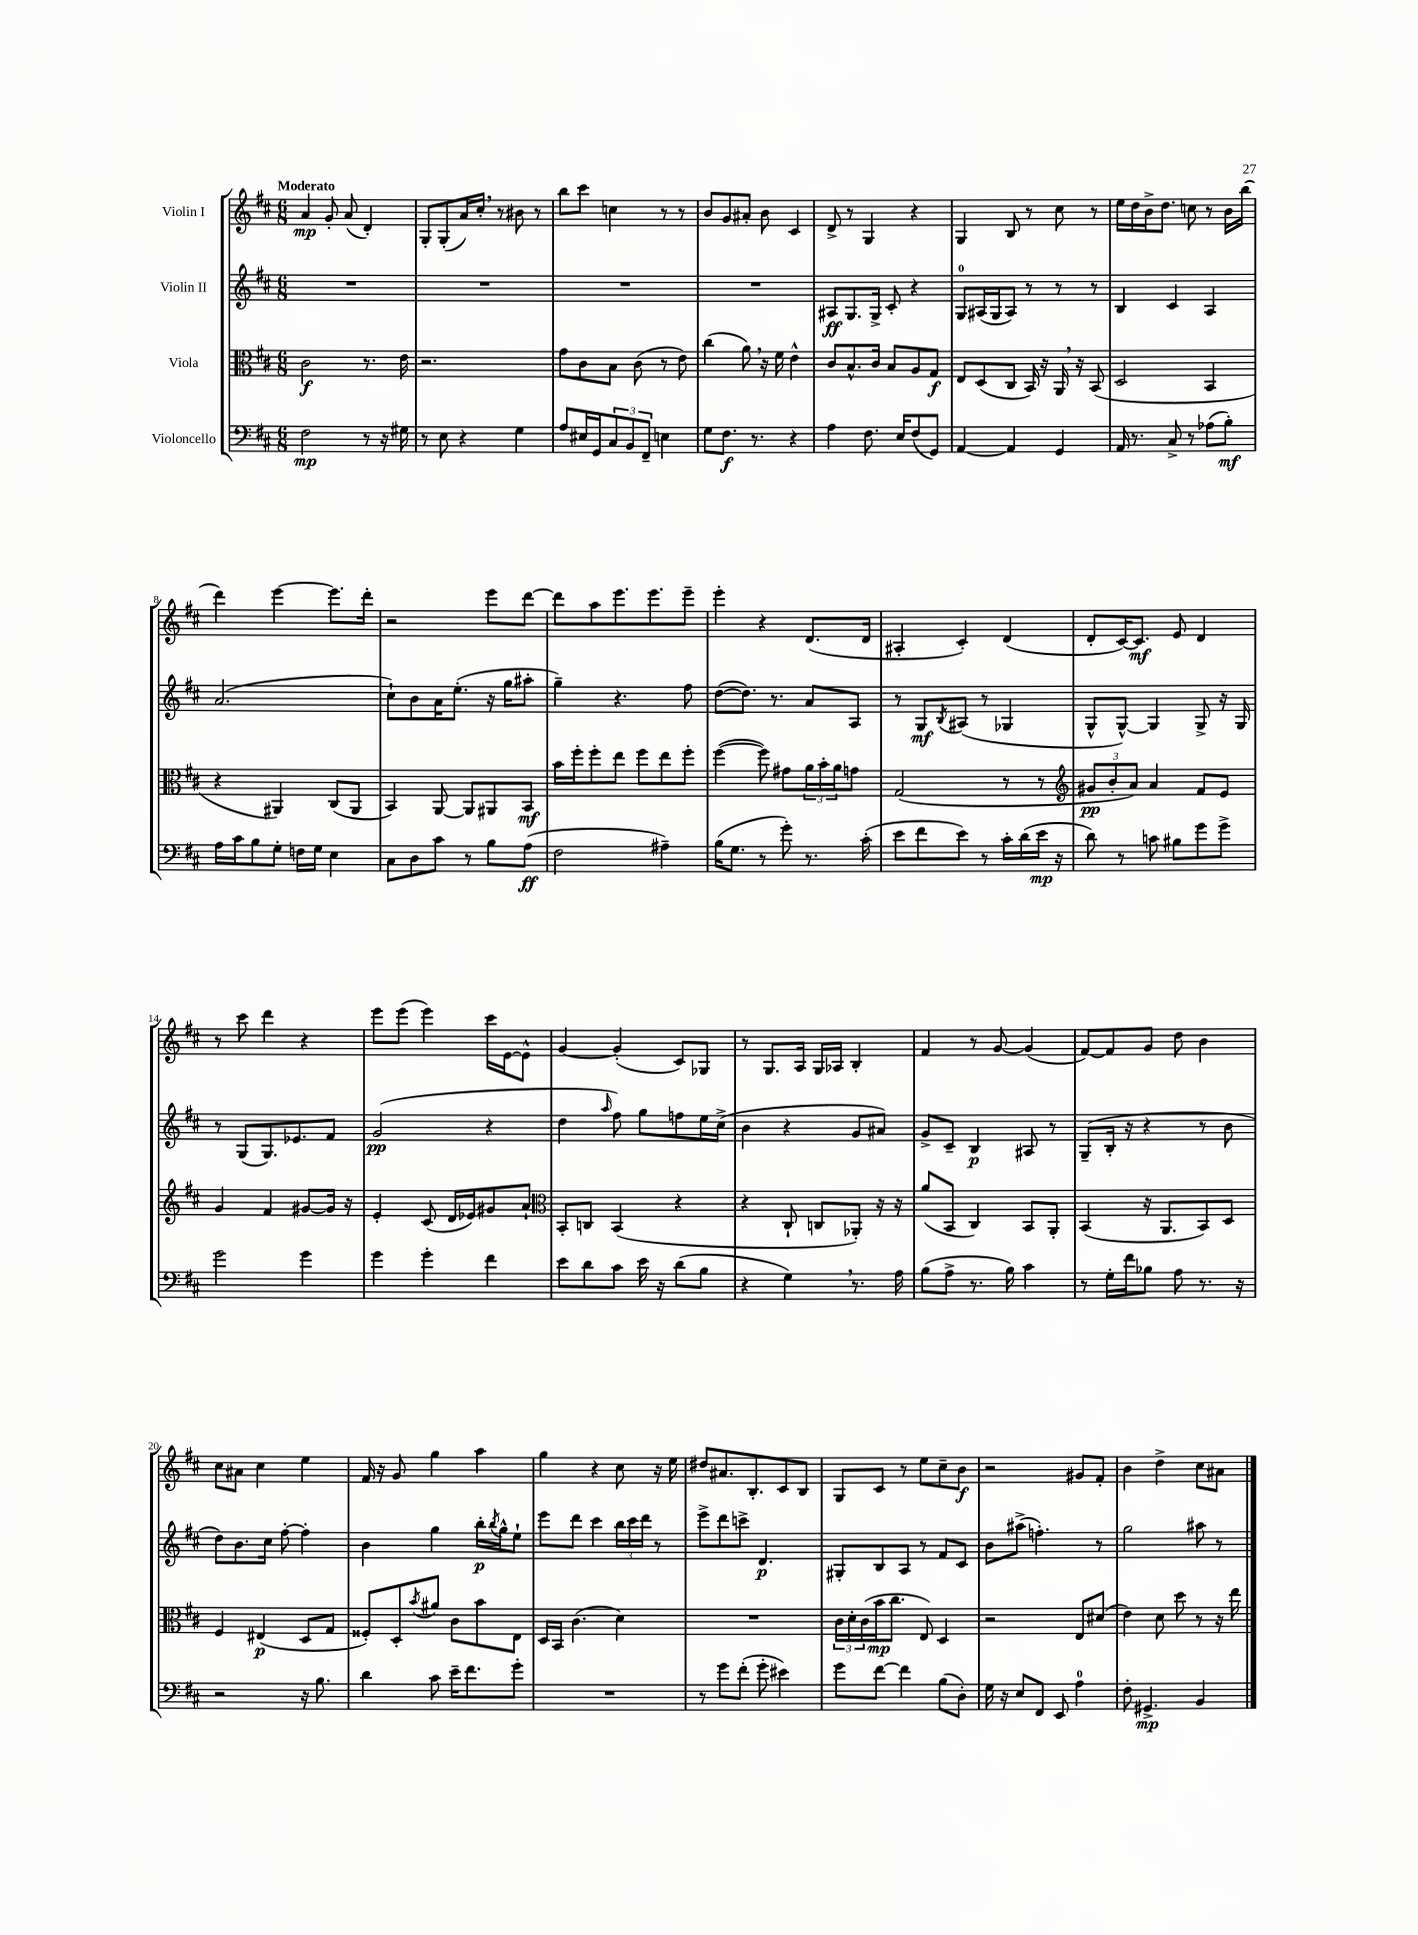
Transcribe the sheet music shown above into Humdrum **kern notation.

**kern	**dynam	**kern	**dynam	**kern	**dynam	**kern	**dynam
*part4	*part4	*part3	*part3	*part2	*part2	*part1	*part1
*staff4	*staff4	*staff3	*staff3	*staff2	*staff2	*staff1	*staff1
*I"Violoncello	*	*I"Viola	*	*I"Violin II	*	*I"Violin I	*
*clefF4	*	*clefC3	*	*clefG2	*	*clefG2	*
*k[f#c#]	*	*k[f#c#]	*	*k[f#c#]	*	*k[f#c#]	*
*M6/8	*	*M6/8	*	*M6/8	*	*M6/8	*
=1	=1	=1	=1	=1	=1	=1	=1
!	!	!	!	!	!	!LO:TX:a:B:t=Moderato	!
2F#\	mp	2c#\	f	2.r	.	4a/	mp
.	.	.	.	.	.	8g'/	.
.	.	.	.	.	.	(8a/	.
8r	.	8.r	.	.	.	4d'/)	.
16r	.	.	.	.	.	.	.
16G#X\	.	16e\	.	.	.	.	.
=2	=2	=2	=2	=2	=2	=2	=2
8r	.	2.r	.	2.r	.	8G'/L	.
8E\	.	.	.	.	.	(8G'/	.
4r	.	.	.	.	.	16a/L)	.
.	.	.	.	.	.	16cc#',/JJ	.
.	.	.	.	.	.	8r	.
4G\	.	.	.	.	.	8b#X\	.
.	.	.	.	.	.	8r	.
=3	=3	=3	=3	=3	=3	=3	=3
8A/L	.	8g\L	.	2.r	.	8bb\L	.
16E#X/L	.	8c#\	.	.	.	8ccc#\J	.
16GG/J	.	.	.	.	.	.	.
12C#/	.	8B\J	.	.	.	4ccn\	.
12BB/	.	.	.	.	.	.	.
.	.	(8c#\	.	.	.	.	.
12FF#~/J	.	.	.	.	.	.	.
4En\	.	8r	.	.	.	8r	.
.	.	8e\)	.	.	.	8r	.
=4	=4	=4	=4	=4	=4	=4	=4
8G\L	.	(4cc#\	.	2.r	.	8b/L	.
8.F#\J	f	.	.	.	.	8g/	.
.	.	8a,\)	.	.	.	8a#X'/J	.
8.r	.	.	.	.	.	.	.
.	.	16r	.	.	.	8b\	.
.	.	16f#\	.	.	.	.	.
4r	.	4e^^\	.	.	.	4c#/	.
=5	=5	=5	=5	=5	=5	=5	=5
4A\	.	8c#/L	.	8A#X/L	ff	8d^/	.
.	.	8.B^^/	.	8.G/	.	8r	.
8.F#\	.	.	.	.	.	4G/	.
.	.	16c#/Jk	.	16G^/Jk	.	.	.
.	.	8B/L	.	8c#'/	.	.	.
16E/KL	.	.	.	.	.	.	.
(8F#/	.	8A/	.	4r	.	4r	.
8GG/J)	.	8G/J	f	.	.	.	.
=6	=6	=6	=6	=6	=6	=6	=6
[4AA/	.	8E/L	.	8G/L	.	4G/	.
.	.	(8D/	.	(16A#X/L	.	.	.
.	.	.	.	16G/J	.	.	.
4AA/]	.	8C#/J	.	8A#/J)	.	8B/	.
.	.	16BB/)	.	8r	.	8r	.
.	.	16r	.	.	.	.	.
4GG/	.	16AA,/	.	8r	.	8cc#\	.
.	.	16r	.	.	.	.	.
.	.	(8BB/	.	8r	.	8r	.
=7	=7	=7	=7	=7	=7	=7	=7
16AA/	.	2D/	.	4B/	.	16ee\LL	.
8.r	.	.	.	.	.	16dd\	.
.	.	.	.	.	.	16b^\J	.
.	.	.	.	.	.	8.dd\J	.
8C#^/	.	.	.	4c#/	.	.	.
8r	.	.	.	.	.	8ccn\	.
(8A-X\L	.	4BB/	.	4A/	.	8r	.
8B'\J)	mf	.	.	.	.	16b\LL	.
.	.	.	.	.	.	(16bb\JJ	.
!!LO:LB:g=z
=8	=8	=8	=8	=8	=8	=8	=8
16A\LL	.	4r	.	(2.a/	.	4ddd\)	.
16c#\J	.	.	.	.	.	.	.
8B\	.	.	.	.	.	.	.
8G'\J	.	4AA#X/)	.	.	.	[4eee\	.
16Fn\LL	.	.	.	.	.	.	.
16G\JJ	.	.	.	.	.	.	.
4E\	.	(8C#/L	.	.	.	8.eee\L]	.
.	.	8AA#/J	.	.	.	.	.
.	.	.	.	.	.	16ddd'\Jk	.
=9	=9	=9	=9	=9	=9	=9	=9
8C#\L	.	4BB/)	.	8cc#`\L)	.	2r	.
8D\	.	.	.	8b\	.	.	.
8c#\J	.	[8AA/	.	16a\K	.	.	.
.	.	.	.	(8.ee'\J	.	.	.
8r	.	8AA/L]	.	.	.	.	.
8B\L	.	8AA#X/	.	16r	.	8eee\L	.
.	.	.	.	16gg\KL	.	.	.
(8A\J	ff	8BB/J	mf	8aa#X'\J	.	[8ddd\J	.
=10	=10	=10	=10	=10	=10	=10	=10
2F#\	.	16b\LL	.	4gg~\)	.	8ddd\L]	.
.	.	16ff#'\J	.	.	.	.	.
.	.	8ff#'\	.	.	.	8aa\	.
.	.	8ee\J	.	4.r	.	8.eee\	.
.	.	8ff#\L	.	.	.	.	.
.	.	.	.	.	.	8.eee\	.
4A#X~\)	.	8ee\	.	.	.	.	.
.	.	8ff#'\J	.	8ff#\	.	8eee~\J	.
=11	=11	=11	=11	=11	=11	=11	=11
(16B\KL	.	([4ff#\	.	([8dd\L	.	4eee'\	.
8.G\J	.	.	.	.	.	.	.
.	.	.	.	8.dd\J])	.	.	.
8r	.	8ff#\])	.	.	.	4r	.
.	.	.	.	8.r	.	.	.
8g'\)	.	8g#X\L	.	.	.	.	.
8.r	.	24a\L	.	8a/L	.	(8.d/L	.
.	.	24b'\	.	.	.	.	.
.	.	24a\J	.	.	.	.	.
.	.	8gn\J	.	8A/J	.	.	.
(16c#'\	.	.	.	.	.	16d/Jk	.
=12	=12	=12	=12	=12	=12	=12	=12
8e\L	.	(2G/	.	8r	.	4A#X'/	.
8f#\	.	.	.	8G/L	mf	.	.
.	.	.	.	8qB/	.	.	.
8e\J)	.	.	.	(8A#X/J	.	4c#'/)	.
8r	.	.	.	8r	.	.	.
16c#'\LL	.	8r	.	4G-X/	.	(4d/	.
(16d\	.	.	.	.	.	.	.
16e\JJ	mp	8r	.	.	.	.	.
16r	.	.	.	.	.	.	.
=13	=13	=13	=13	=13	=13	=13	=13
*	*	*clefG2	*	*	*	*	*
8d\)	.	12g#X/L	pp	8G^^/L	.	8d'/L	.
.	.	12b'/	.	.	.	.	.
8r	.	.	.	[8G^^/J)	.	[16c#/K)	.
.	.	12a/J)	.	.	.	.	.
.	.	.	.	.	.	8.c#/J]	mf
8cn\	.	4a/	.	4G/]	.	.	.
8B#X\L	.	.	.	.	.	8e/	.
8g\	.	8f#/L	.	8G^/	.	4d/	.
8g^\J	.	8e/J	.	16r	.	.	.
.	.	.	.	16G/	.	.	.
!!LO:LB:g=z
=14	=14	=14	=14	=14	=14	=14	=14
2g\	.	4g/	.	8r	.	8r	.
.	.	.	.	(8G/L	.	8ccc#\	.
.	.	4f#/	.	8.G/)	.	4ddd\	.
.	.	.	.	8.e-X/	.	.	.
4g\	.	[8g#X/L	.	.	.	4r	.
.	.	16g#/Jk]	.	8f#/J	.	.	.
.	.	16r	.	.	.	.	.
=15	=15	=15	=15	=15	=15	=15	=15
4g\	.	4e'/	.	(2g/	pp	8eee\L	.
.	.	.	.	.	.	(8eee\J	.
4g'\	.	(8c#/	.	.	.	4eee\)	.
.	.	16d/LL	.	.	.	.	.
.	.	16e-X/J)	.	.	.	.	.
4f#\	.	8g#X/	.	4r	.	16ccc#\LL	.
.	.	.	.	.	.	[16e\J	.
.	.	8a`/J	.	.	.	8e^^\J]	.
=16	=16	=16	=16	=16	=16	=16	=16
*	*	*clefC3	*	*	*	*	*
8e\L	.	8BB'/L	.	4dd\	.	[4g/	.
8d\	.	8Cn/J	.	.	.	.	.
.	.	.	.	16qqaa/	.	.	.
8c#\J	.	(4BB/	.	8ff#\)	.	(4g'/]	.
16e\	.	.	.	8gg\L	.	.	.
16r	.	.	.	.	.	.	.
(8d\L	.	4r	.	8ffn\	.	8c#/L)	.
8B\J	.	.	.	16ee\L	.	8G-X/J	.
.	.	.	.	(16cc#^\JJ	.	.	.
=17	=17	=17	=17	=17	=17	=17	=17
4r	.	4r	.	4b\	.	8r	.
.	.	.	.	.	.	8.G/L	.
4G,\)	.	8C#`/	.	4r	.	.	.
.	.	.	.	.	.	16A/Jk	.
.	.	8Cn/L	.	.	.	16G/LL	.
.	.	.	.	.	.	16A-X/JJ	.
8.r	.	8AA-X'/J)	.	8g/L	.	4B'/	.
.	.	16r	.	8a#X/J)	.	.	.
16A\	.	16r	.	.	.	.	.
=18	=18	=18	=18	=18	=18	=18	=18
(8B\L	.	(8a/L	.	8g^/L	.	4f#/	.
8A^\J	.	8BB/J	.	8c#~/J	.	.	.
8.r	.	4C#/)	.	4B/	p	8r	.
.	.	.	.	.	.	[8g/	.
16B\)	.	.	.	.	.	.	.
4c#\	.	8BB/L	.	8A#X/	.	(4g/]	.
.	.	8AA'/J	.	8r	.	.	.
=19	=19	=19	=19	=19	=19	=19	=19
8r	.	(4BB/	.	(8G~/L	.	[8f#/L)	.
16G'\LL	.	.	.	16B'/Jk	.	8f#/]	.
16f#\J	.	.	.	16r	.	.	.
8B-X\J	.	16r	.	4r	.	8g/J	.
.	.	8.AA/L	.	.	.	.	.
8A\	.	.	.	.	.	8dd\	.
8.r	.	8BB/)	.	8r	.	4b\	.
.	.	8D/J	.	8b\	.	.	.
16r	.	.	.	.	.	.	.
!!LO:LB:g=z
=20	=20	=20	=20	=20	=20	=20	=20
2r	.	4F#/	.	8dd\L)	.	8cc#\L	.
.	.	.	.	8.b\	.	8a#X\J	.
.	.	(4E#X/	p	.	.	4cc#\	.
.	.	.	.	16cc#\Jk	.	.	.
.	.	.	.	[8ff#'\	.	.	.
16r	.	8D/L	.	4ff#'\]	.	4ee\	.
8.B\	.	.	.	.	.	.	.
.	.	8G/J	.	.	.	.	.
=21	=21	=21	=21	=21	=21	=21	=21
4d\	.	8F##X'/L)	.	4b\	.	16f#/	.
.	.	.	.	.	.	16r	.
.	.	8D'/	.	.	.	8g/	.
.	.	8qb/	.	.	.	.	.
8c#\	.	8a#X/J	.	4gg\	.	4gg\	.
16e~\KL	.	8c#\L	.	.	.	.	.
8.f#\	.	.	.	.	.	.	.
.	.	8b\	.	16bb'\LL	p	4aa\	.
.	.	.	.	8qbb/	.	.	.
.	.	.	.	16gg^^\J	.	.	.
8g'\J	.	8E\J	.	8ee`\J	.	.	.
=22	=22	=22	=22	=22	=22	=22	=22
2.r	.	16D/LL	.	8eee\L	.	4gg\	.
.	.	16BB/JJ	.	.	.	.	.
.	.	(4.c#\	.	8ddd\J	.	.	.
.	.	.	.	4ccc#\	.	4r	.
.	.	4d\)	.	24bb\LL	.	8cc#\	.
.	.	.	.	24ccc#\	.	.	.
.	.	.	.	24ddd\JJ	.	.	.
.	.	.	.	8r	.	16r	.
.	.	.	.	.	.	16ee\	.
=23	=23	=23	=23	=23	=23	=23	=23
8r	.	2.r	.	8eee^\L	.	8dd#X/L	.
8g\L	.	.	.	8ddd\	.	8.a#X/	.
(8f#'\J	.	.	.	8cccn^\J	.	.	.
.	.	.	.	.	.	8.B'/	.
8g'\	.	.	.	4.d/	p	.	.
4e#X\)	.	.	.	.	.	8c#/	.
.	.	.	.	.	.	8B/J	.
=24	=24	=24	=24	=24	=24	=24	=24
8g\L	.	24c#\LL	.	8G#X'/L	.	8G/L	.
.	.	24d'\	.	.	.	.	.
.	.	(24c#\	.	.	.	.	.
[8f#\J	.	16b\J	mp	8B/	.	8c#/J	.
.	.	8.cc#\J	.	.	.	.	.
4f#\]	.	.	.	8A/J	.	8r	.
.	.	8E/)	.	8r	.	8ee\L	.
(8B\L	.	4D/	.	8f#/L	.	8cc#~\	.
8D'\J)	.	.	.	8c#/J	.	8b\J	f
=25	=25	=25	=25	=25	=25	=25	=25
16G\	.	2r	.	8b\L	.	2r	.
16r	.	.	.	.	.	.	.
8E/L	.	.	.	(8aa#X^\J	.	.	.
8FF#/J	.	.	.	4.ffn'\)	.	.	.
8EE/	.	.	.	.	.	.	.
4A\	.	8E/L	.	.	.	8g#X/L	.
.	.	(8d#X/J	.	8r	.	8f#'/J	.
=26	=26	=26	=26	=26	=26	=26	=26
8F#'\	.	4e\)	.	2gg\	.	4b\	.
4.GG#X^/	mp	.	.	.	.	.	.
.	.	8d\	.	.	.	4dd^\	.
.	.	8dd\	.	.	.	.	.
4BB/	.	8r	.	8aa#X\	.	8cc#\L	.
.	.	16r	.	8r	.	8a#X\J	.
.	.	16ee\	.	.	.	.	.
==	==	==	==	==	==	==	==
*-	*-	*-	*-	*-	*-	*-	*-
